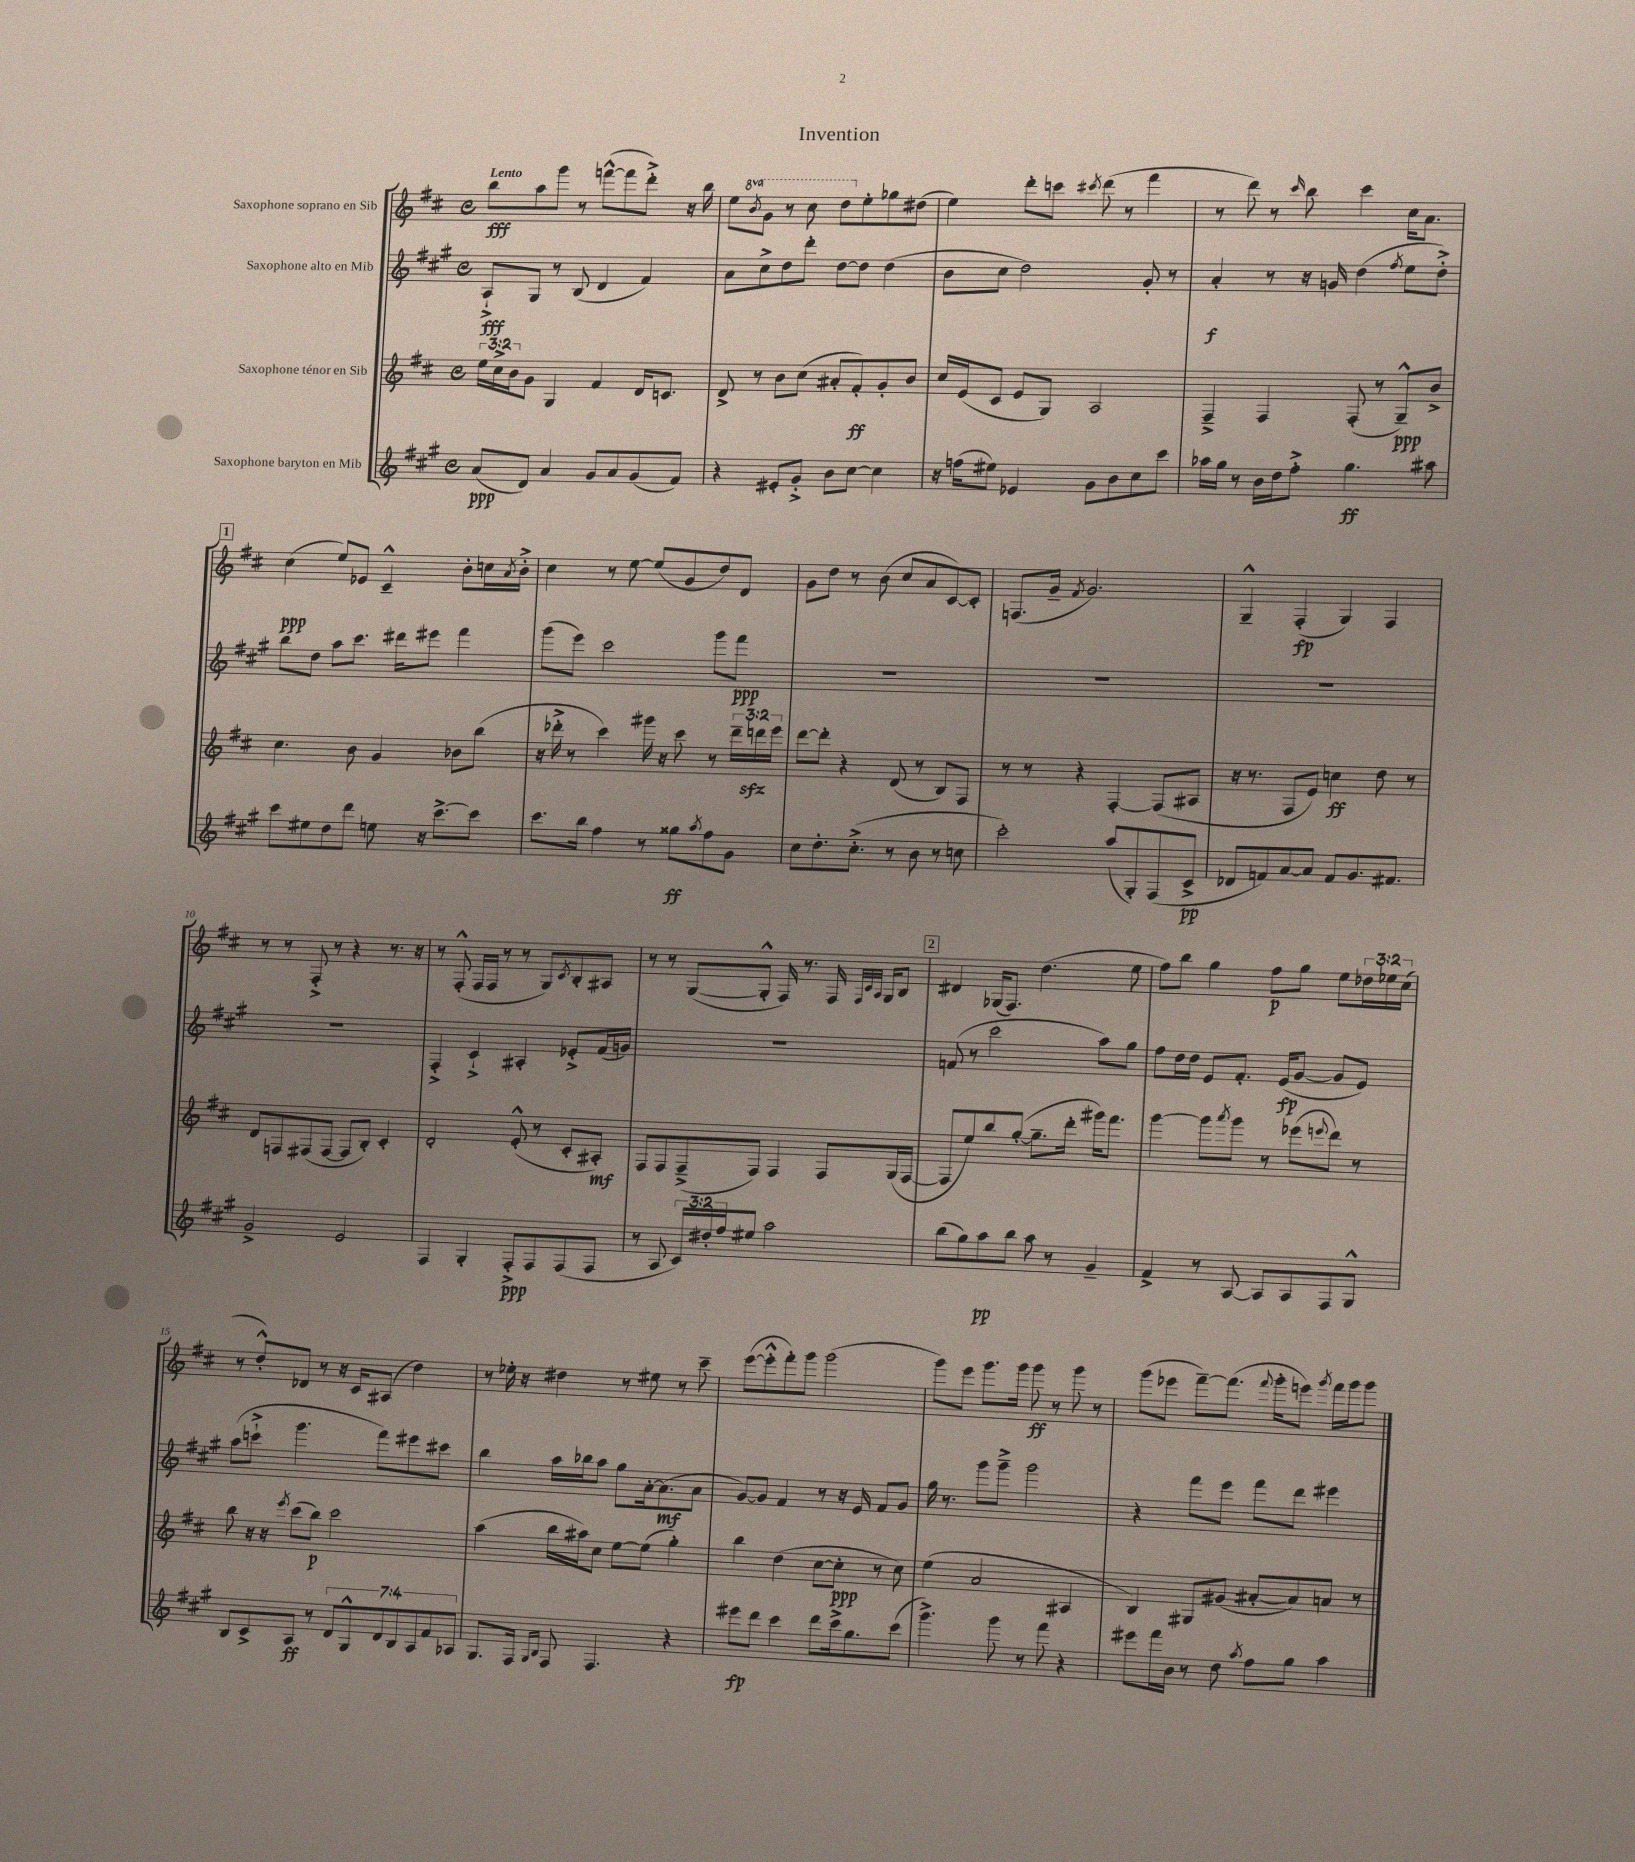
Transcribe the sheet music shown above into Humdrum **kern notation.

**kern	**kern	**kern	**kern
*staff4	*staff3	*staff2	*staff1
*clefG2	*clefG2	*clefG2	*clefG2
*k[f#c#g#]	*k[f#c#]	*k[f#c#g#]	*k[f#c#]
*M4/4	*M4/4	*M4/4	*M4/4
*met(c)	*met(c)	*met(c)	*met(c)
(8a	24ee	8A`^	8bb
.	24cc#^	.	.
.	24b	.	.
8d)	8g	8G#	8aa
4a	4G	8r	8ggg
.	.	(8B	8r
8g#	4f#	4d	([8fff^^
8a	.	.	8fff]
(8g#	16d	4f#)	8ddd'^)
.	8.c	.	.
8f#)	.	.	16r
.	.	.	16bb
=	=	=	=
4r	8d^	8a	8ee
.	.	.	8qbb
.	8r	8cc#^	8gg
8e#'	8b	8dd	8r
8g#'^	(8cc#	8ddd'	8ccc#
8b	8a#'	[8dd	8ddd
[8cc#	8f#')	8dd]	8ee'
4cc#]	8g'	(4dd	8gg-
.	8b	.	(8dd#
=	=	=	=
16r	16cc#	8b	4ee)
(16ff	(16e	.	.
8ee#)	8c#	8cc#	.
4e-	8e	2dd)	8ddd'
.	8G)	.	8ccc
.	.	.	8qccc#
8g#	2A	.	(8ddd
8b	.	.	8r
8cc#	.	8g#'	4fff#
8ccc#	.	8r	.
=	=	=	=
16aa-	4F#~^	4a'	8r
16gg#	.	.	.
8r	.	.	8ddd)
16b	4F#	8r	8r
16dd	.	.	.
.	.	.	16qqccc#
8ff#'^	.	16r	8bb
.	.	16g	.
4.gg#	(8F#'	(4dd	4ccc#
.	8r	.	.
.	.	8qff#	.
.	8G~^^)	8ee	16cc#
.	.	.	8.a
8aa#	8b^	8dd'^)	.
=	=	=	=
8ccc#	4.cc#	8bb	(4cc#
8ee#	.	8dd	.
8dd	.	8aa	8ee)
8ddd	8b	8.ccc#	8e-
8ee	4g	.	4c#~^^
.	.	16ddd#	.
16r	.	8eee#	.
[8.ccc#^	.	.	.
.	8b-	4fff#	8b'
8ccc#]	(8bb	.	16cc
.	.	.	8qa
.	.	.	16b'^
=	=	=	=
8.ccc#	16r	(8ggg#	4cc#
.	16ddd-'^	.	.
.	8r	8eee)	.
16bb	.	.	.
4ff#	4ccc#)	2ccc#	8r
.	.	.	[8ee
8r	16ggg#	.	(8ee]
.	16r	.	.
8gg##	8ccc#	.	8g
8qaa	.	.	.
8ff#	8r	8ggg#	8dd)
8g#	24ddd-~	8fff#	8d
.	24ddd	.	.
.	24eee	.	.
=	=	=	=
8cc#	[8ddd	1r	8g
8.dd'	8ddd']	.	8dd
.	4r	.	8r
(8.cc#'^	.	.	.
.	.	.	(8b
8r	(8d	.	8cc#
8b	8r	.	8a
8r	8B)	.	[8c#)
8cc	8F#	.	8c#']
=	=	=	=
2ccc#')	8r	1r	(8.F
.	8r	.	.
.	.	.	16g~
.	.	.	8qf#
.	4r	.	2.g)
(8aa	[4F#'	.	.
8G#')	.	.	.
(8F#	(8F#]	.	.
8c#^	8A#	.	.
=	=	=	=
8d-	16r	1r	4G~^^
.	8.r	.	.
8f)	.	.	.
[8a	8F#	.	(4F#'
8a]	8e)	.	.
8f	4cc	.	4G)
8.g#	.	.	.
.	8dd	.	4F#
8.f#	.	.	.
.	8r	.	.
=	=	=	=
2g#^	8d	1r	8r
.	8F	.	8r
.	(8F#	.	8F#'^
.	[8F#	.	8r
2e	8F#]	.	4r
.	8B')	.	.
.	4c#'	.	8.r
.	.	.	16r
=	=	=	=
4F#	2d'	4F#'^	8r
.	.	.	(8F#'^^
4G#'	.	4c#`^	16F#
.	.	.	16F#
.	.	.	8r
8F#'^	(8e'^^	4A#'	8r
8F#	8r	.	8G)
.	.	.	8qc#
(8F#	8c#'	8e-'^	8B'
8F#	8A#')	(16f#	8A#
.	.	16g)	.
=	=	=	=
8r	8F#	1r	8r
8A	8F#	.	8r
24c#)	(8F#~^	.	([8G
24dd#'	.	.	.
24ff#	.	.	.
8ee#	8F#)	.	8G'^^]
2aa	4F#	.	16F#)
.	.	.	8.r
.	8F#	.	16F#
.	.	.	32qqF#
.	.	.	32qqc#
.	.	.	32qqA
.	.	.	16G
.	(16G	.	8B
.	[16F#	.	.
=	=	=	=
(8bb	8F#]	(8f	4d#
8gg#)	8ee)	8r	.
8aa	8bb	2ccc#	(16G-
.	.	.	8.F#)
8bb	([8gg'	.	.
8aa	8.gg~]	.	(4.dd
8r	.	.	.
.	16ddd'	.	.
4g#~	16ggg#)	8aa)	.
.	8.fff#	.	.
.	.	8gg#	8ee
=	=	=	=
4f#^	[4ggg	8ff#	8ff#)
.	.	16dd	8bb
.	.	16dd	.
8r	8ggg]	8e	4gg
.	8qaaa	.	.
[8A	8ggg	8.f#'	.
8A]	8r	.	8ff#
.	.	(16e	.
8A	(8eee-	[8g#	8gg
.	8qqeee	.	.
8F#	8ddd)	8g#]	8ee
8G#^^	8r	8e)	24dd-
.	.	.	24ee-
.	.	.	(24cc#
=	=	=	=
8B	8bb	(8aa	8r
8c#^	16r	8ccc`^	8dd'^^)
.	16r	.	.
.	8qeee	.	.
8A	(8ccc#	4.ggg#	8d-
8r	8bb)	.	8r
14d	2ccc#	.	16r
.	.	.	16c#
14G#^^	.	.	.
.	.	8fff#)	(8A#
14d	.	.	.
14B	.	.	.
.	.	8eee#	4dd)
14A	.	.	.
14f#	.	.	.
.	.	8ccc#	.
14A-	.	.	.
=	=	=	=
8.G#	(4aa	4bb	8r
.	.	.	16ee-'
16F#	.	.	16r
16qqG#	.	.	.
16qqB	.	.	.
8F#	16bb	16aa	4dd#
.	16aa#)	16bb-	.
4.F#	8cc#	8aa	.
.	[8ee	8gg#	8r
.	(8ee]	[16a'	8ee#
.	.	(8.a]	.
4r	4gg')	.	8r
.	.	8a	8ccc#~
=	=	=	=
8eee#	4bb	[8g#)	([8eee
8ddd	.	8g#]	8eee'^^]
4ccc#	(4dd	4f#	8fff#')
.	.	.	8ggg
8ddd	[8cc#	8r	(2ggg
16ccc#^	8cc#']	16r	.
8.gg#	.	16e	.
.	8r	8f#	.
(8ccc#	8cc#)	8g#	.
=	=	=	=
4.ggg#^)	(4ee	16gg#	8ggg)
.	.	8.r	.
.	.	.	8eee
.	2a	8ggg#	8.ggg
8ggg#	.	8ggg#~^	.
.	.	.	16ggg
8r	.	2ggg#	8ggg
8fff#	.	.	8r
4r	4A#	.	8ggg
.	.	.	8r
=	=	=	=
8eee#	4B)	4r	(8ggg
16fff#	.	.	8eee-
16b	.	.	.
8r	8G#	8fff#	[8fff#~)
8dd	(8g#	8eee	(8.fff#]
8qaa	.	.	.
8ff#	[8a#'	8fff#	.
.	.	.	8qqfff#
.	.	.	16ggg'
8gg#	8a#])	8ddd	8eee)
.	.	.	8qggg
4aa	8a	4eee#	16fff#
.	.	.	16ggg
.	8r	.	8ggg
==	==	==	==
*-	*-	*-	*-
